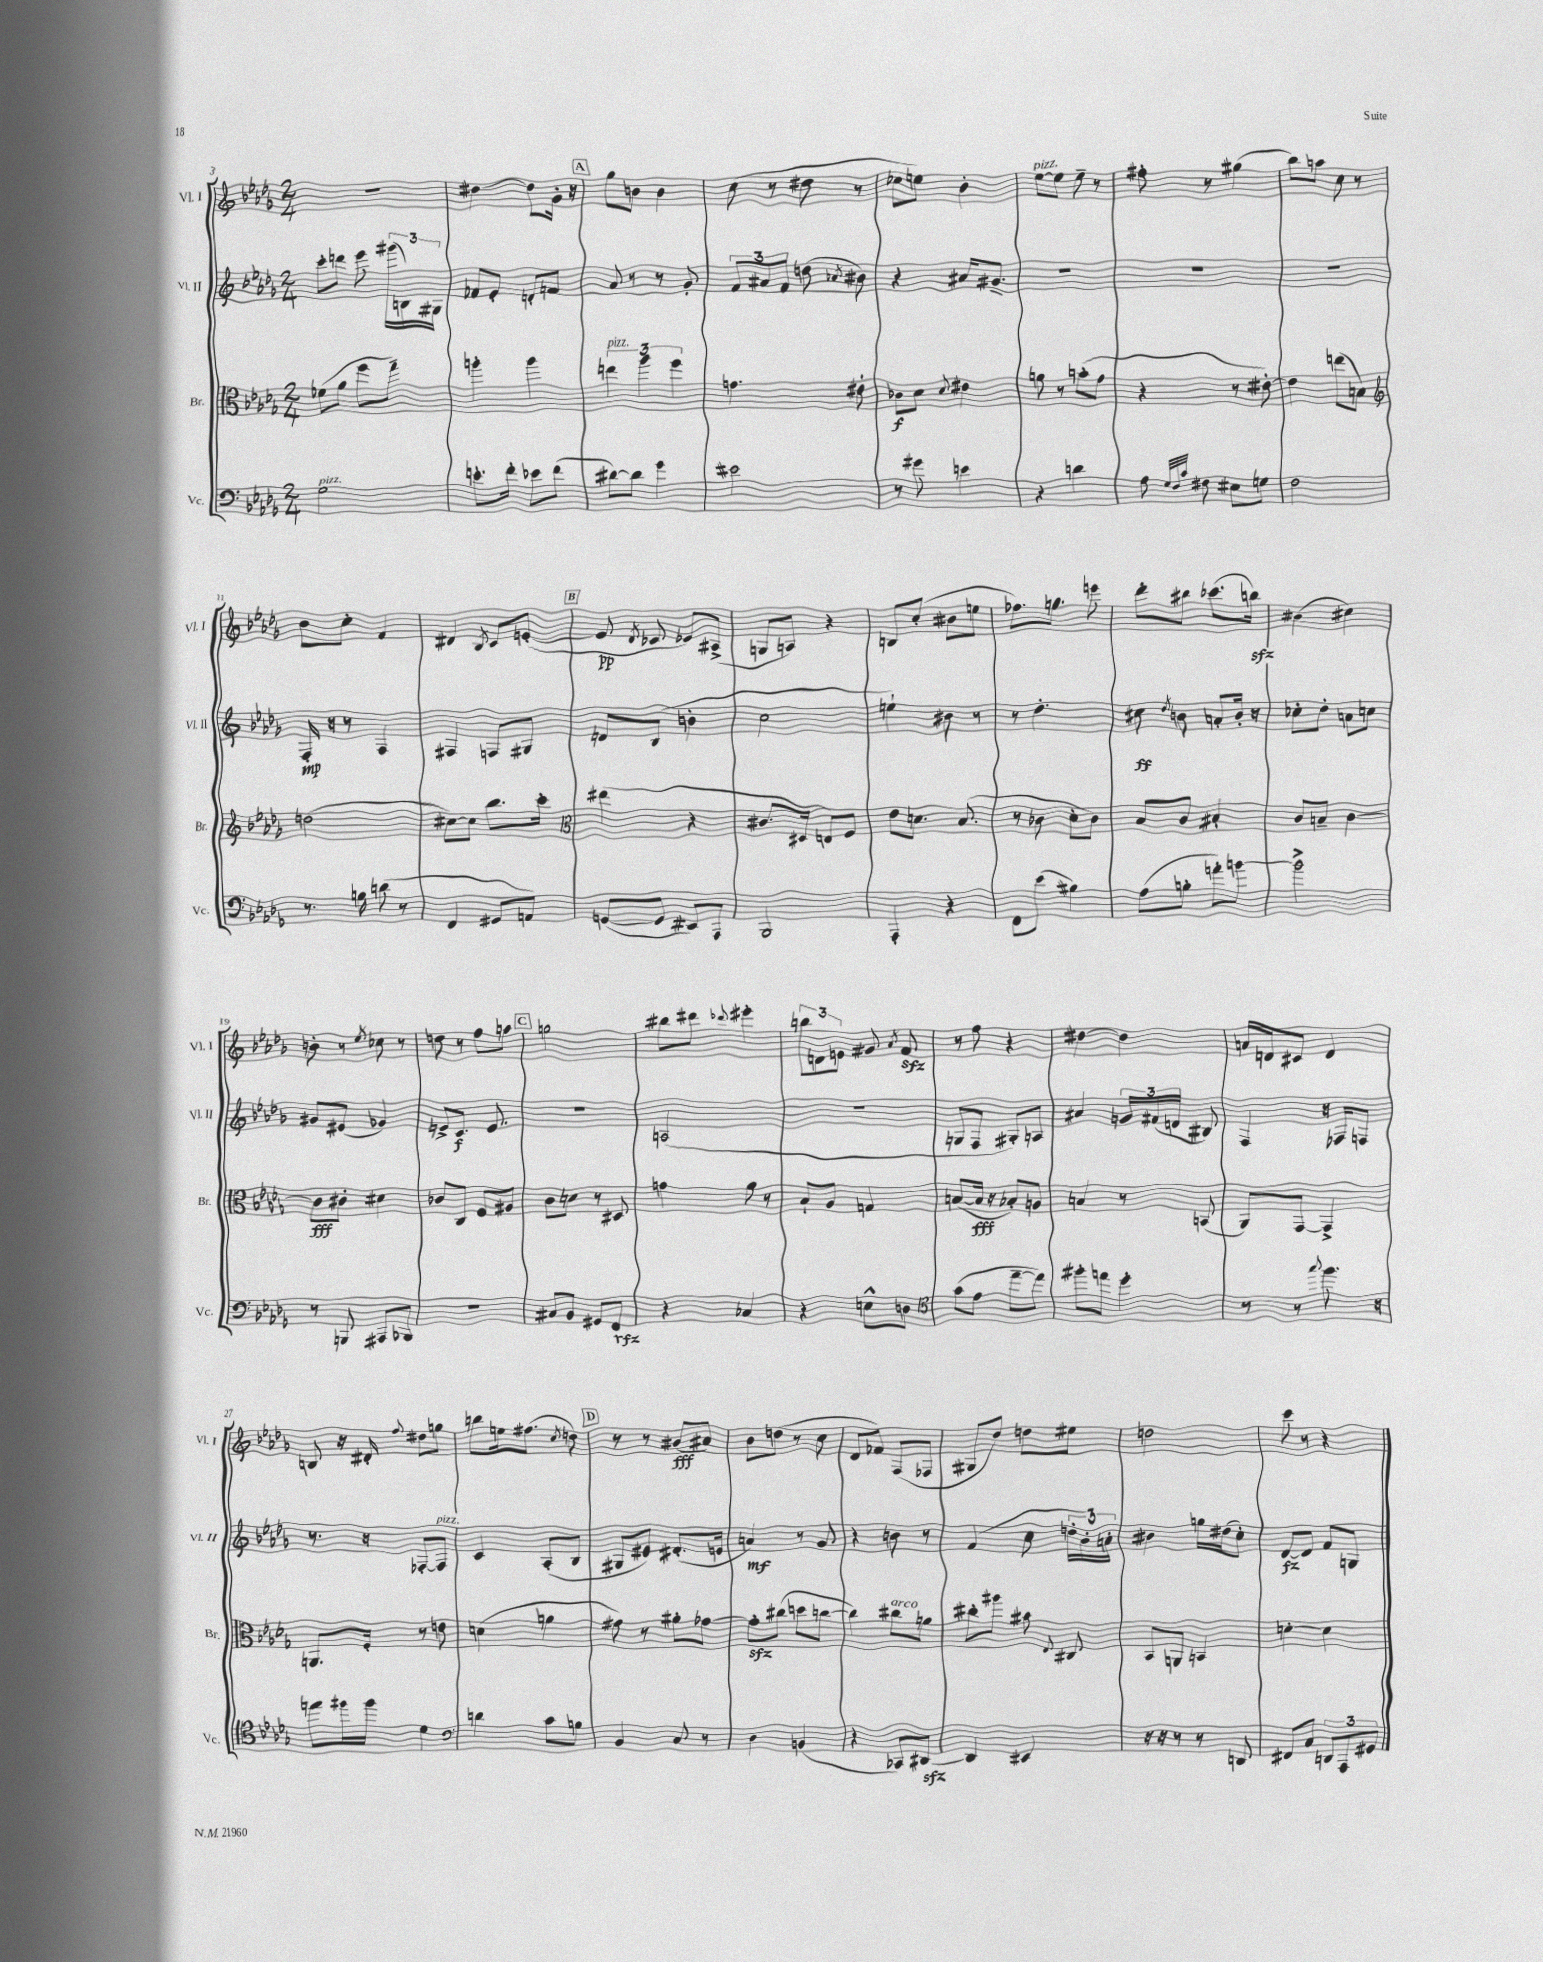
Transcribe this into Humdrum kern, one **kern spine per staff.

**kern	**kern	**kern	**kern
*staff4	*staff3	*staff2	*staff1
*clefF4	*clefC3	*clefG2	*clefG2
*k[b-e-a-d-g-]	*k[b-e-a-d-g-]	*k[b-e-a-d-g-]	*k[b-e-a-d-g-]
*M2/4	*M2/4	*M2/4	*M2/4
2G-\	(8f-\L	8ccc'\L	2r
.	8a-\J	8ddd\J	.
.	8ff\L	8eee-\	.
.	8gg-~\J)	(24ggg#\LL	.
.	.	24B\)	.
.	.	24G#\JJ	.
=	=	=	=
8.e'\L	4aa'\	8f-/L	[4dd#\
.	.	8e-'/J	.
16f'\Jk	.	.	.
8e-\L	4aa\	8d'/L	8dd#\]L
(8f\J	.	8f/J	16g-'\Jk
.	.	.	16r
=	=	=	=
[8d#\L)	6ee\	8a-/	8gg-\L
8d#\]J	.	8r	8b\J
.	6aa-\	.	.
4g-\	.	8r	4b\
.	6ff\	.	.
.	.	8g-'/	.
=	=	=	=
2e#\	4.g\	12f/L	(8cc\
.	.	12a#/	.
.	.	.	8r
.	.	12f/J	.
.	.	(8dd\	8dd#\
.	.	8qa-/	.
.	8e#'\	8b#\)	8r
=	=	=	=
8r	8c-\L	4r	8cc-\L
8g#\	8d-\J	.	8ee\J)
.	8qqd-/	.	.
4e\	4e#\	16a#/LK	4b-'\
.	.	8.g#~/J	.
=	=	=	=
4r	8a\	2r	[8ee-\L
.	8r	.	8ee-\]J
4d\	(8b'\L	.	8ee-~\
.	8g-\J	.	8r
=	=	=	=
8A-\	4r	2r	8ff#'\
32qqG-/LLL	.	.	.
32qqF/	.	.	.
32qqc/JJJ	.	.	.
8F#\	.	.	8r
8E#\L	8r	.	(4gg#\
8G\J	[8e#'\)	.	.
=	=	=	=
2F\	4e#\]	2r	8bb-\L)
.	.	.	8aa\J
.	(8ee\L	.	8cc\
.	8B\J)	.	8r
=	=	=	=
*	*clefG2	*	*
8.r	(2dd\	16F'/	8b-\L
.	.	16r	.
.	.	8r	8cc'\J
16B\	.	.	.
(8d\	.	4F/	4f/
8r	.	.	.
=	=	=	=
4FF/	[8cc#\L)	4F#/	4d#/
.	8cc#\]J	.	.
.	.	.	8qB-/
8GG#/L	8.bb-\L	8F/L	8c/L
8AA/J)	.	8G#/J	([8e'/J
.	16ccc'\Jk	.	.
=	=	=	=
*	*clefC3	*	*
([8GG/L	(4ee#\	8d/L	8e/]
.	.	.	8qd-/
8GG/]J	.	(8B-/J	8c-/
8EE#/L)	4r	4b'\	8e-/L)
8AAA-/J	.	.	(8A#^/J
=	=	=	=
2BBB-/	8.c#/L	2cc\	8G/L
.	.	.	8A/J)
.	16D#/Jk	.	.
.	8E/L)	.	4r
.	8F/J	.	.
=	=	=	=
4AAA-'/	8e-\L	4ee`\)	8B/L
.	8.d\J	.	(8cc'/J
4r	.	8b#\	8b#\L
.	(8.B-/	.	.
.	.	8r	8ee\J
=	=	=	=
8FF\L	8r	8r	8.ff-\L)
(8e-\J	8c-\	4.dd-'\	.
.	.	.	8.gg\J
4B#\)	8d-'\L	.	.
.	8c-\J)	.	8eee\
=	=	=	=
(8A-\L	8B-/L	8cc#\	8ddd-'\L
.	.	8qdd-/	.
8B'\J	8c/J	8b\	8bb#\J
8a'\L)	4B#'/	8a'/L	(8.ccc-\L
[8b\J	.	16b'/Jk	.
.	.	16r	16bb\Jk)
=	=	=	=
2b^\]	8c/L	8cc-'\L	(4b#\
.	8B~/J	8dd-'\J	.
.	[4c\	8a\L	4cc#\)
.	.	8cc\J	.
=	=	=	=
8r	8c\]L	8g#/L	8b'\
8BBB/	8c#'\J	(8e#/J	8r
.	.	.	8qee-/
8AAA#/L	4d#\	4g-/)	8cc-\
8BBB-/J	.	.	8r
=	=	=	=
2r	8c-/L	8e^/L	8dd\
.	8C/J	8.c/J	8r
.	8F/L	.	8ff\L
.	.	8.e/	.
.	8A#/J	.	8aa\J
=	=	=	=
8C#/L	8c\L	2r	2gg\
8BB-/J	8d\J	.	.
8GG#/L	8r	.	.
8FF/J	8D#/	.	.
=	=	=	=
4r	4g\	(2A/	8bb#\L
.	.	.	8ddd#\J
.	.	.	8qqddd-/
4C-/	8a-\	.	4eee#'\
.	8r	.	.
=	=	=	=
4r	8B-`/L	2r	12bb\L
.	.	.	12d\
.	8A-/J	.	.
.	.	.	12e\J
8E^^\L	4G/	.	8g#/
.	.	.	8qa-/
8D\J	.	.	8f/
=	=	=	=
*clefC4	*	*	*
(8g-\L	([8B/L	8G/L	8r
8e-\J	16B/]Jk	8F/J	8ff\
.	16r	.	.
[8ee-~\L	8B-'/L)	8G#'/L)	4r
8ee-\]J)	8A/J	8A/J	.
=	=	=	=
8ff#'\L	4B/	4a#/	[4dd#\
8ee\J	.	.	.
4dd-'\	8r	24g/LL	4dd#\]
.	.	(24f#/	.
.	.	24d/JJ	.
.	(8BB/	8B#/)	.
=	=	=	=
8r	8AA-/L)	4F/	16a/LL
.	.	.	16d/J
8r	[8GG-/J	.	8c#/J
8qqgg-/	.	.	.
8.ff\	4GG-^/]	16r	4d/
.	.	16F-/LK	.
.	.	8F/J	.
16r	.	.	.
=	=	=	=
8ee\L	8.AA/L	8.r	8B/
16ff#\L	.	.	16r
16ff#\JJ	16F'/Jk	16r	16d#'/
.	.	.	8qqff/
4d-\	8r	[8F-'/L	8dd#\L
.	8e\	8F-/]J	8gg\J
=	=	=	=
*clefF4	*	*	*
4d\	(4d\	4c/	8bb\L
.	.	.	16ee\k
.	.	.	(8.ff#\J
8c\L	4a\	(8A-'/L	.
.	.	.	8qcc/
8B\J	.	8B-/J	8dd\)
=	=	=	=
4BB-/	8g#\)	8G#/L	8r
.	8r	8e#/J)	8r
8C/	8a#'\L	(8.d#'/L	(8b#/L
8r	[8g-\J	.	8a#/J)
.	.	16e/Jk	.
=	=	=	=
4D-\	8g-'\]L	4a/)	8b-\L
.	(8cc#\J	.	(8dd\J
(4BB/	8dd\L	8r	8r
.	[8cc\J	8g-/	8cc\
=	=	=	=
4r	4cc\])	4r	8d-/L
.	.	.	8f-/J)
8CC-/L)	8cc#\L	8b\	(8F/L
[8DD#/J	8a\J	8r	8F-/J
=	=	=	=
4DD#/]	8cc#'\L	(4f/	8G#/L
.	8aa#\J	.	8dd-/J)
4EE#/	8b#\	8cc\	8dd\L
.	8qqE-/	.	.
.	8C#/	24dd'\LL	8ee#\J
.	.	24b-'\)	.
.	.	24a'\JJ	.
=	=	=	=
16r	8BB-/L	4b#\	2dd\
16r	.	.	.
8r	8AA/J	.	.
8r	4BB/	16gg\LL	.
.	.	(16dd#\J	.
8DD/	.	8cc'\J)	.
=	=	=	=
8FF#/L	[4d'\	[8d-/L	8ccc\
8C/J	.	8d-/]J	8r
12DD/L	4d\]	8f/L	4r
12AAA-/	.	.	.
.	.	8G/J	.
12GG#/J	.	.	.
==	==	==	==
*-	*-	*-	*-
